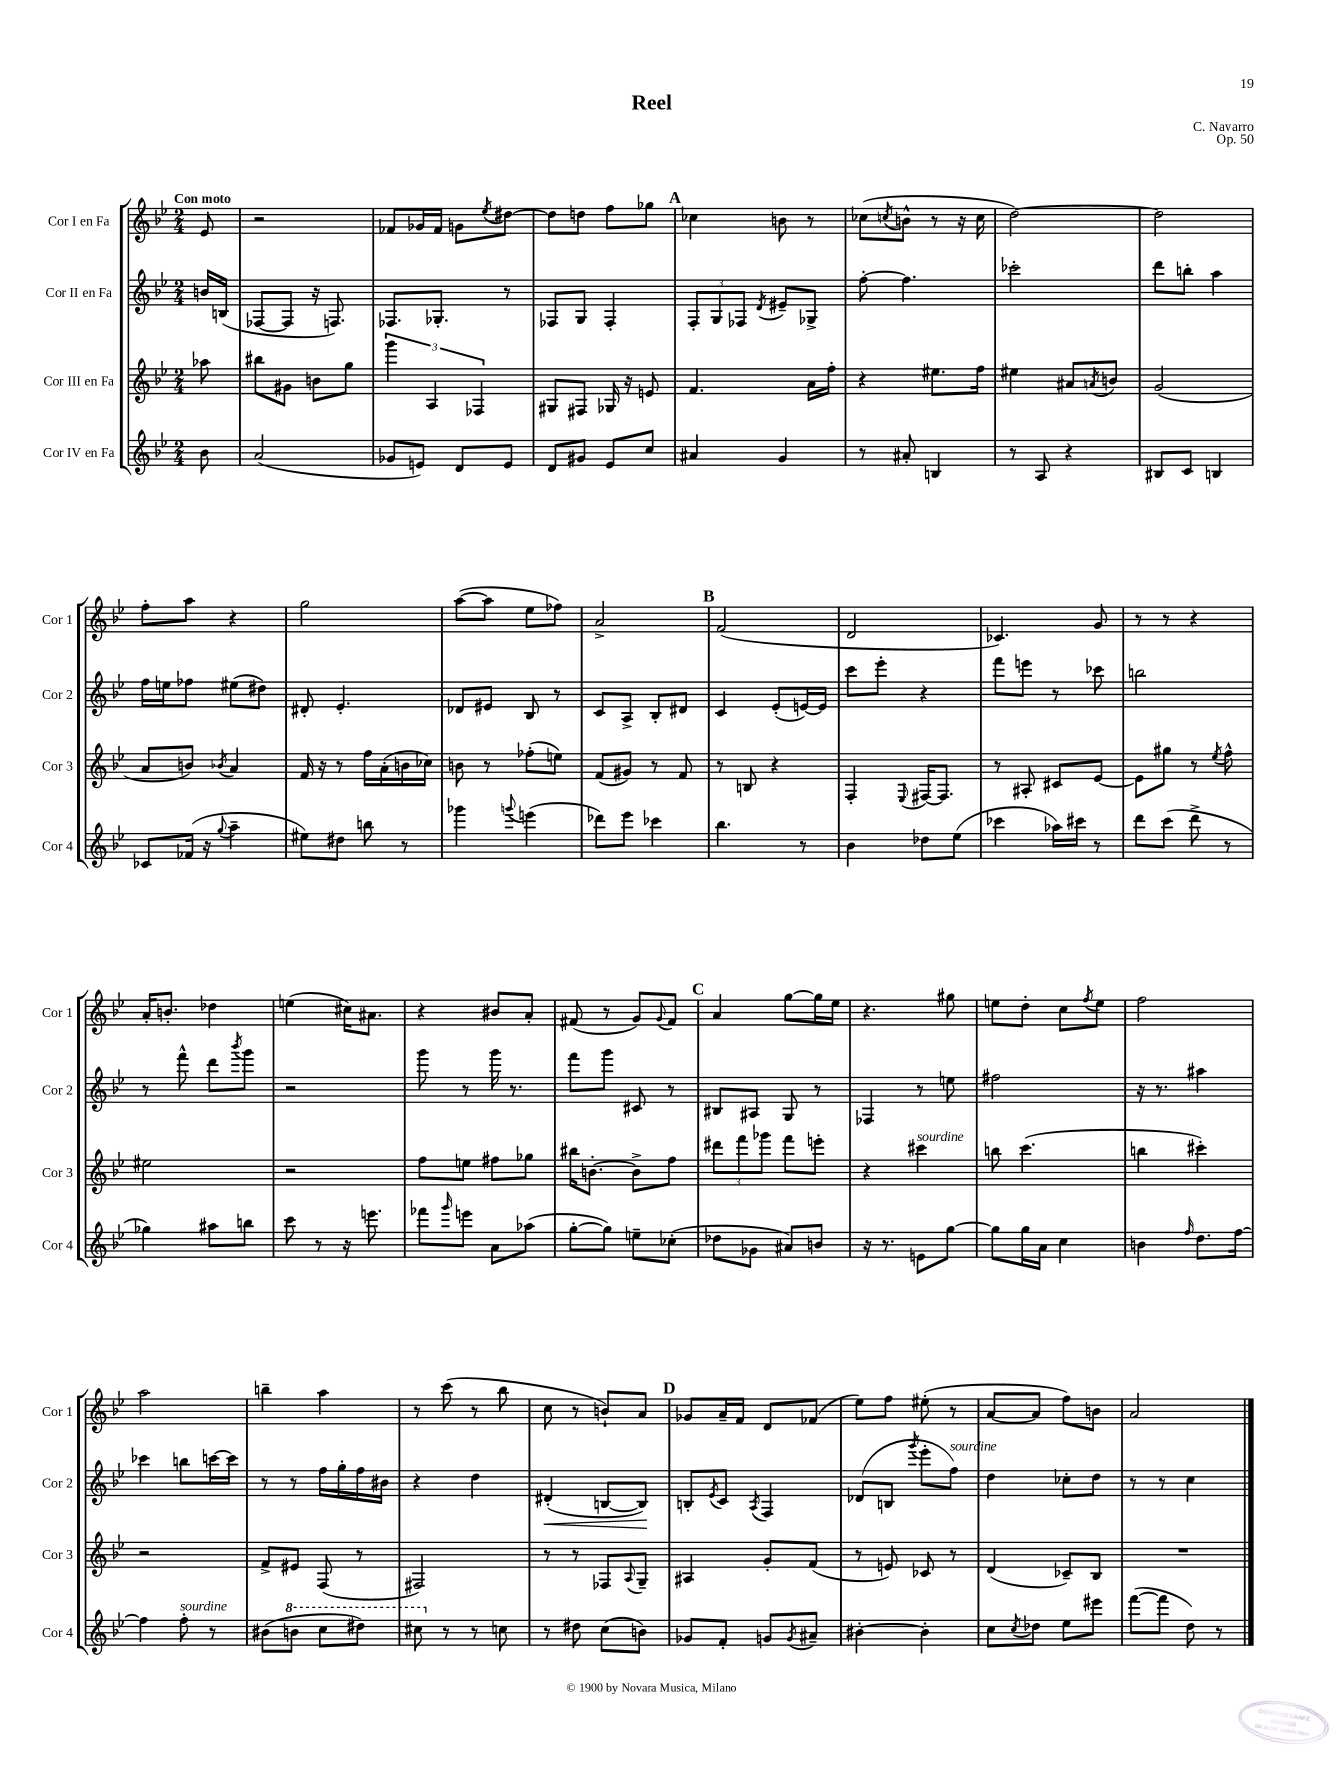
\header { title = "Reel" composer = "C. Navarro" opus = "Op. 50" }
<<
\new StaffGroup <<
\new Staff = "s0" \with { instrumentName = "Cor I en Fa" shortInstrumentName = "Cor 1" } {
    \clef treble \key bes \major \numericTimeSignature \time 2/4 \partial 8 \tempo "Con moto"
    ees'8 |
    r2 |
    fes'8 ges'16 fes'16 g'8 \acciaccatura { ees''8 } dis''8~ |
    dis''8 d''8 f''8 ges''8 |
    \mark \markup { \bold "A" } ces''4 b'8 r8 |
    ces''8( \acciaccatura { c''8 } b'8-^ r8 r16 c''16 |
    d''2~) |
    d''2 |
    f''8-. a''8 r4 |
    g''2 |
    a''8~( a''8 ees''8 fes''8) |
    a'2-> |
    \mark \markup { \bold "B" } f'2( |
    d'2 |
    ces'4.) g'8 |
    r8 r8 r4 |
    a'16-. b'8.-. des''4 |
    e''4( cis''16) ais'8. |
    r4 bis'8 a'8-. |
    fis'8( r8 g'8) \appoggiatura { g'8 } fis'8 |
    \mark \markup { \bold "C" } a'4 g''8~ g''16 ees''16 |
    r4. gis''8 |
    e''8 d''8-. c''8 \acciaccatura { f''8 } e''8 |
    f''2 |
    a''2 |
    b''4-- a''4 |
    r8 c'''8( r8 bes''8 |
    c''8 r8 b'8-!) a'8 |
    \mark \markup { \bold "D" } ges'8 a'16-- f'16 d'8 fes'8( |
    ees''8) f''8 eis''8-.( r8 |
    a'8~ a'8 f''8) b'8 |
    a'2 \bar "|." |
}
\new Staff = "s1" \with { instrumentName = "Cor II en Fa" shortInstrumentName = "Cor 2" } {
    \clef treble \key bes \major \numericTimeSignature \time 2/4 \partial 8
    b'16 b16( |
    fes8~ fes8 r16 f8.) |
    fes8. ges8.-. r8 |
    fes8 g8 fes4-. |
    \mark \markup { \bold "A" } \tuplet 3/2 { f8-. g8 fes8 } \acciaccatura { d'8 } eis'8-- ges8-> |
    f''8~-. f''4. |
    ces'''2-. |
    d'''8 b''8-. a''4 |
    f''16 e''16 fes''8 eis''8( dis''8) |
    dis'8-. ees'4.-. |
    des'8 eis'8 bes8 r8 |
    c'8 a8-> bes8-. dis'8 |
    \mark \markup { \bold "B" } c'4 ees'8-.( e'16~) e'16 |
    c'''8 ees'''8-. r4 |
    f'''8 e'''8 r8 ces'''8 |
    b''2 |
    r8 f'''8-^ d'''8 \acciaccatura { bes'''8 } g'''8 |
    r2 |
    g'''8 r8 g'''16 r8. |
    f'''8 g'''8 cis'8 r8 |
    \mark \markup { \bold "C" } bis8 ais8 g8 r8 |
    fes4 r8 e''8 |
    fis''2 |
    r16 r8. ais''4 |
    ces'''4 b''8 c'''16~ c'''16 |
    r8 r8 f''16 g''16-. f''16 bis'16 |
    r4 d''4 |
    dis'4-.\<( b8~ b8\!) |
    \mark \markup { \bold "D" } b8-. \acciaccatura { ees'8 } c'8 \acciaccatura { a8 } f4 |
    des'8( b8 \acciaccatura { g'''8 } ees'''8-. f''8^\markup { \italic "sourdine" }) |
    d''4 ces''8-. d''8 |
    r8 r8 c''4 \bar "|." |
}
\new Staff = "s2" \with { instrumentName = "Cor III en Fa" shortInstrumentName = "Cor 3" } {
    \clef treble \key bes \major \numericTimeSignature \time 2/4 \partial 8
    aes''8 |
    bis''8 gis'8 b'8 g''8 |
    \tuplet 3/2 { g'''4 a4 fes4 } |
    gis8 fis8 ges16 r16 e'8 |
    \mark \markup { \bold "A" } f'4. a'16 f''16-. |
    r4 eis''8. f''16 |
    eis''4 ais'8 \acciaccatura { a'8 } b'8 |
    g'2( |
    a'8 b'8) \acciaccatura { bes'8 } a'4 |
    f'16 r16 r8 f''16 a'16-.( b'16 ces''16) |
    b'8 r8 fes''8-.( e''8) |
    f'8( gis'8) r8 f'8 |
    \mark \markup { \bold "B" } r8 b8 r4 |
    f4-. \appoggiatura { ees8 } fis16~ fis8. |
    r8 ais8-. cis'8 ees'8~ |
    ees'8 gis''8 r8 \acciaccatura { ees''8 } f''8-^ |
    eis''2 |
    r2 |
    f''8 e''8 fis''8 ges''8 |
    bis''16 b'8.~-. b'8-> f''8 |
    \mark \markup { \bold "C" } \tuplet 3/2 { dis'''8 f'''8 ges'''8 } f'''8 e'''8-. |
    r4 cis'''4^\markup { \italic "sourdine" } |
    b''8 c'''4.( |
    b''4 cis'''4-.) |
    r2 |
    f'8-> eis'8 f8( r8 |
    fis2) |
    r8 r8 fes8 \appoggiatura { a8 } g8-- |
    \mark \markup { \bold "D" } ais4 g'8-. f'8( |
    r8 e'8) ces'8 r8 |
    d'4( ces'8--) bes8 |
    R2 \bar "|." |
}
\new Staff = "s3" \with { instrumentName = "Cor IV en Fa" shortInstrumentName = "Cor 4" } {
    \clef treble \key bes \major \numericTimeSignature \time 2/4 \partial 8
    bes'8 |
    a'2( |
    ges'8 e'8) d'8 e'8 |
    d'8 gis'8 ees'8 c''8 |
    \mark \markup { \bold "A" } ais'4 g'4 |
    r8 ais'8-. b4 |
    r8 a8 r4 |
    bis8 c'8 b4 |
    ces'8 fes'16( r16 \appoggiatura { g''8 } a''4-- |
    eis''8) dis''8 b''8 r8 |
    ges'''4 \appoggiatura { g'''8 } e'''4( |
    des'''8) ees'''8 ces'''4 |
    \mark \markup { \bold "B" } bes''4. r8 |
    bes'4 des''8 ees''8( |
    ces'''4 aes''16) cis'''16 r8 |
    d'''8 c'''8( d'''8-> r8 |
    ges''4) ais''8 b''8 |
    c'''8 r8 r16 e'''8. |
    fes'''8 \grace { g'''16 } e'''8 a'8 aes''8( |
    g''8~-. g''8) e''8-- ces''8-.( |
    \mark \markup { \bold "C" } des''8 ges'8 ais'8) b'8 |
    r16 r8. e'8 g''8~ |
    g''8 g''16 a'16 c''4 |
    b'4 \grace { f''16 } d''8. f''16~ |
    f''4 f''8-.^\markup { \italic "sourdine" } r8 |
    bis'8( \ottava #1 b''8 c'''8 dis'''8) |
    cis'''8 \ottava #0 r8 r8 c''!8 |
    r8 dis''8 c''8( b'8) |
    \mark \markup { \bold "D" } ges'8 f'8-. g'8 \acciaccatura { g'8 } ais'8-- |
    bis'4~-. bis'4-. |
    c''8 \acciaccatura { c''8 } des''8 ees''8 eis'''8 |
    f'''8~( f'''8 d''8) r8 \bar "|." |
}
>>
>>
\layout { \context { \Score \remove "Bar_number_engraver" } }
